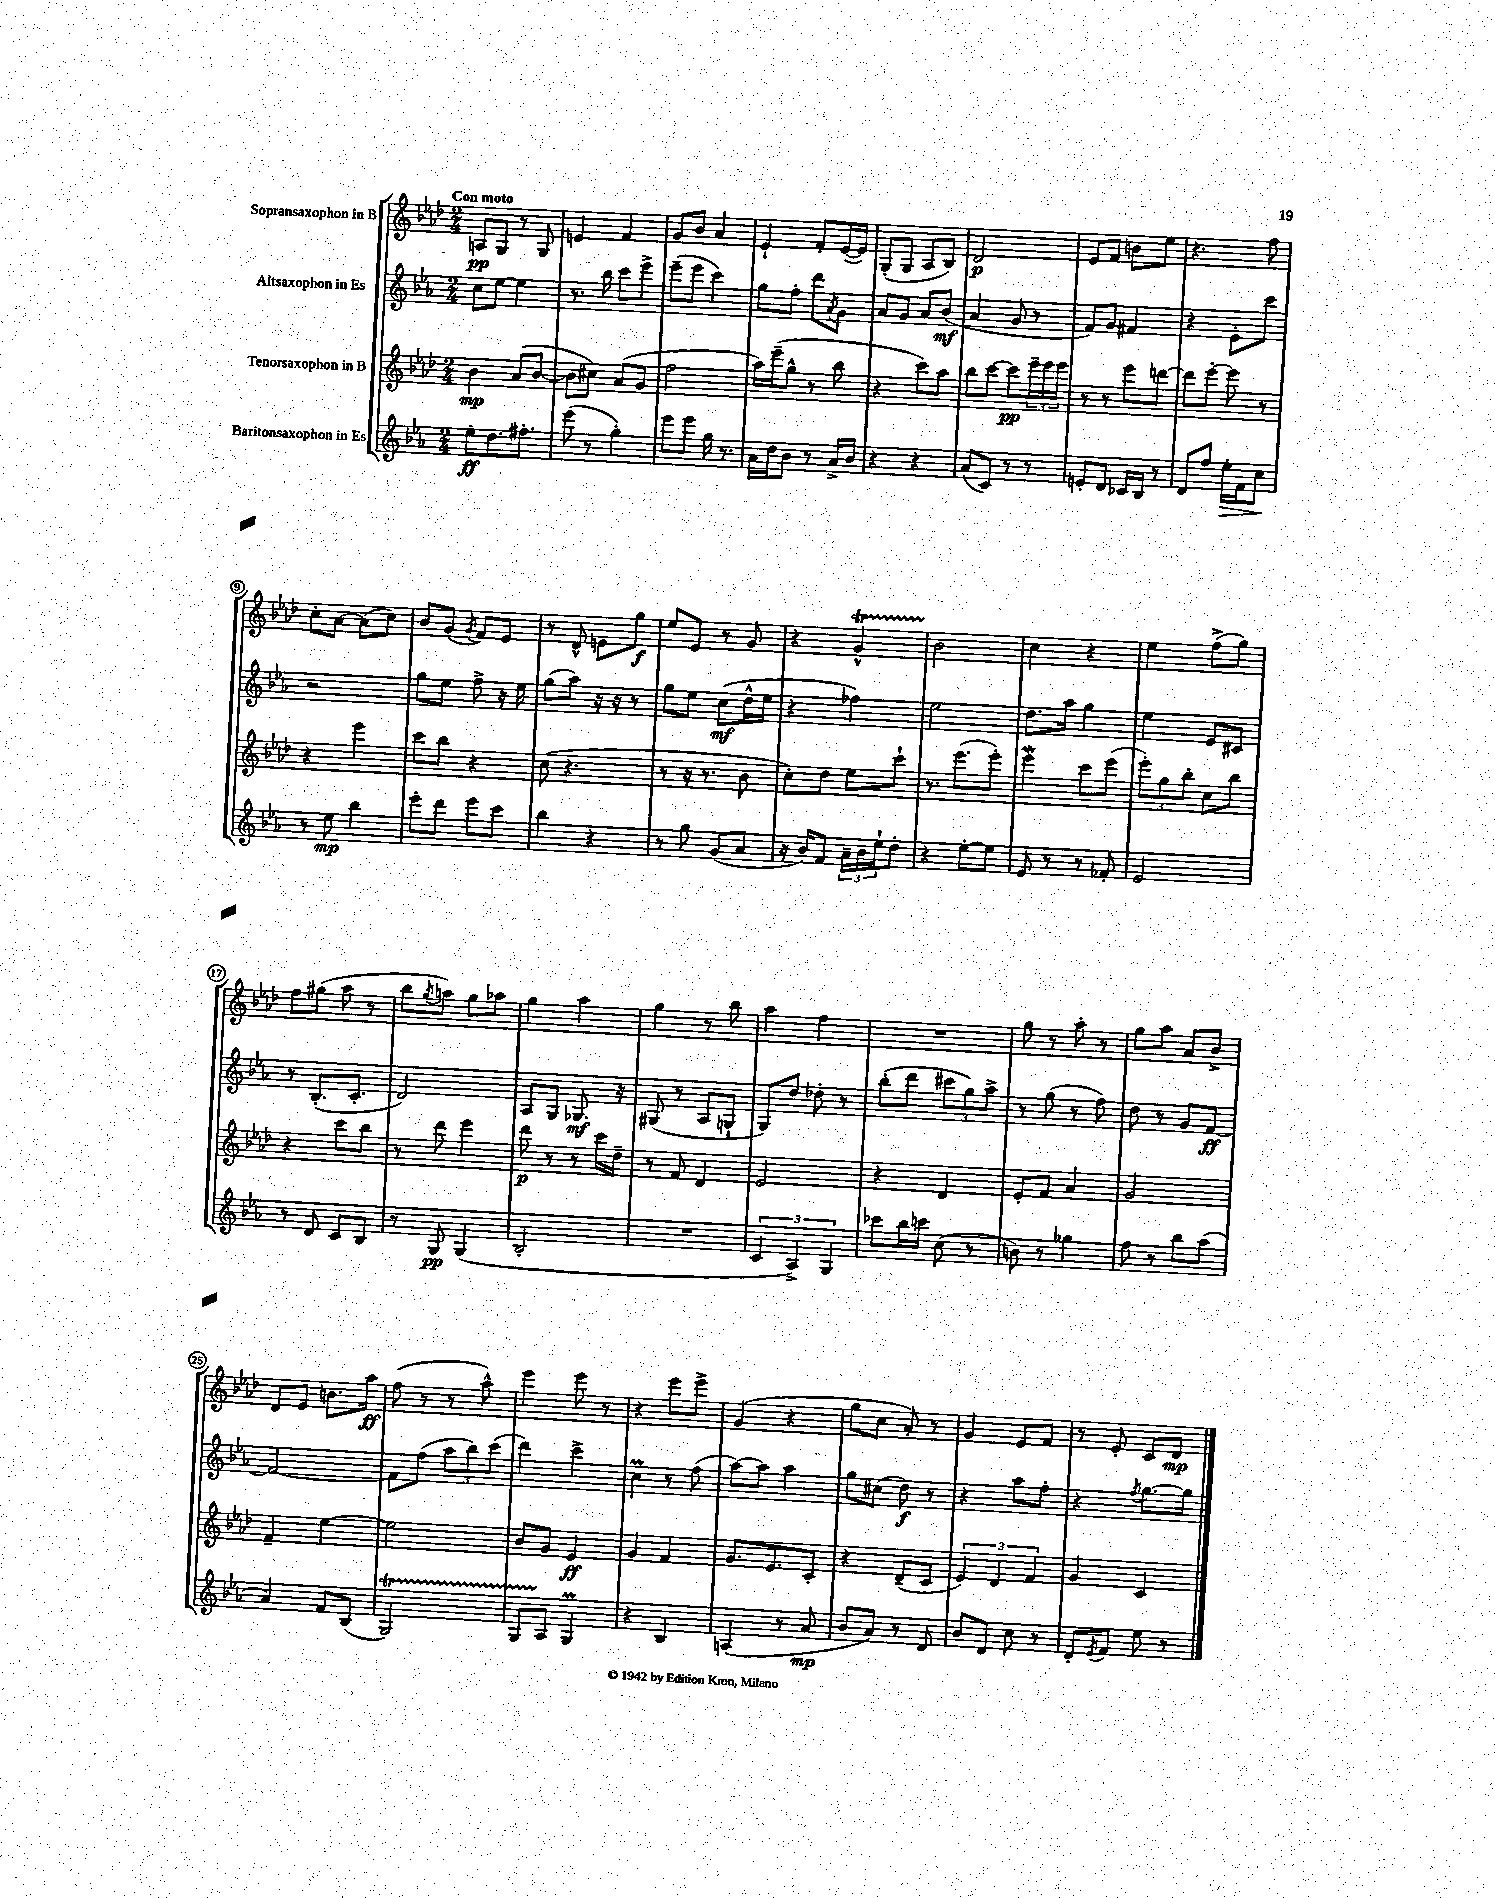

**kern	**kern	**kern	**kern
*staff4	*staff3	*staff2	*staff1
*clefG2	*clefG2	*clefG2	*clefG2
*k[b-e-a-]	*k[b-e-a-d-]	*k[b-e-a-]	*k[b-e-a-d-]
*M2/4	*M2/4	*M2/4	*M2/4
8ee-'	4b-	8cc	8A
8.dd	.	[8ee-	8G
.	(8a-	4ee-]	8r
8.ff#'	.	.	.
.	[8b-	.	8G
=	=	=	=
(8eee-	8b-]	8.r	4e
8r	8cc#)	.	.
.	.	16bb-	.
4gg')	(8a-	8ccc	4f
.	8g	8eee-^	.
=	=	=	=
8eee-	2ff	(8eee-~	8g
8eee-	.	8eee-	8b-
16gg	.	4ccc)	4a-
8.r	.	.	.
=	=	=	=
16a-	16aa-)	8gg	4e-`
16dd	(16eee-~	.	.
8b-	8gg^^	8ff'	.
8r	8r	8ddd	8f'
.	.	8qa-	.
16a-^	8bb-	8g	([16e-
16b-	.	.	16e-])
=	=	=	=
4r	4r	8a-	(8G'
.	.	8g	8G
4r	8ccc)	8a-	8A-
.	8aa-	(8b-	8B-)
=	=	=	=
(8a-	8bb-	4a-	2d-
8c)	[8ccc	.	.
8r	8ccc]	8g	.
8r	24eee-~	8r	.
.	24eee-	.	.
.	24eee-	.	.
=	=	=	=
8e'	8r	8f)	8e-
8d	8r	8g	8f
16c-	8eee-	4f#	8b
16B-	.	.	.
8r	[8ddd	.	8ee-
=	=	=	=
8d	8ddd]	4r	4.r
8ff	[8eee-'	.	.
16ee-'	8eee-]	8e-'	.
16f	.	.	.
8cc	8r	8ccc	8ff
=	=	=	=
8r	4r	2r	8cc'
8ee-	.	.	[8a-
4bb-	4eee-	.	(8a-]
.	.	.	8cc)
=	=	=	=
8eee-'	8ccc	8gg	8b-
8ddd	8bb-	8ee-	(8g
.	.	.	8qg
8eee-	4r	8ff^	8f)
8ccc	.	16r	8e-
.	.	16ee-	.
=	=	=	=
4bb-	(8cc	(8gg	8r
.	4.r	8aa-)	8d-^^
4r	.	16r	8e
.	.	16r	.
.	.	8r	8gg
=	=	=	=
8r	8r	8gg	8ee-
8gg	16r	8ee-	8e-
.	8.r	.	.
(8g	.	(8cc	8r
8a-	8b-	16dd^^	8g
.	.	16ee-	.
=	=	=	=
16r	8cc')	4r	4r
16b-)	.	.	.
8f	8dd-	.	.
24a-~	8ee-	4ff-)	4g^^
24b-	.	.	.
24ee-`	.	.	.
8dd'	8ccc`	.	.
=	=	=	=
4r	8.r	2ee-	2b-
.	(8.eee-	.	.
[8ee-'	.	.	.
8ee-]	8eee-')	.	.
=	=	=	=
8e-	4eee-	8.dd	4cc
8r	.	.	.
.	.	16aa-	.
8r	8ccc	4gg	4r
8f-'	(8eee-	.	.
=	=	=	=
2e-	12eee-')	4ee-	4ee-
.	12gg	.	.
.	12bb-'	.	.
.	8cc	8e-	(8ff^
.	8bb-	8c#	8gg)
=	=	=	=
8r	4r	8r	8ff
8d	.	(8.B-'	(8gg#
8c	8ccc	.	8aa-
.	.	8.c'	.
8B-	8bb-	.	8r
=	=	=	=
8r	8r	2d)	8bb-
.	.	.	8qgg
8G	8ddd-	.	8aa)
(4G	4eee-	.	8gg
.	.	.	8aa-
=	=	=	=
2B-'	8ddd-	8A-	4gg
.	8r	8G	.
.	8r	8.G-	4aa-
.	16ccc	.	.
.	16dd-~	16r	.
=	=	=	=
2r	8r	(8G#	4gg
.	8f	8r	.
.	4d-	8A-	8r
.	.	8G`	8bb-
=	=	=	=
6c	2e-	8G)	4aa-
.	.	8dd	.
6A-^)	.	.	.
.	.	8dd-'	4ff
6G	.	.	.
.	.	8r	.
=	=	=	=
8ccc-	4r	(8bb-'	2r
16bb-	.	8ddd	.
16ccc	.	.	.
(8cc	4d-	12ccc#	.
.	.	12gg)	.
8r	.	.	.
.	.	12aa-^	.
=	=	=	=
8b)	8e-'	8r	8gg
8r	8f	(8gg	8r
4gg-	4a-	8r	8aa-'
.	.	8ff)	8r
=	=	=	=
8ff	2g	8dd	8gg
8r	.	8r	8aa-
8bb-	.	8g	8a-
(8aa-	.	[8f	8b-^
=	=	=	=
4a-)	4f~	2f_	8d-
.	.	.	8e-
8f	[4ee-	.	8.b
(8B-	.	.	.
.	.	.	16aa-
=	=	=	=
2G)	2ee-]	8f]	(8ff
.	.	(8ff	8r
.	.	12aa-	8r
.	.	12bb-)	.
.	.	.	8aa-^^)
.	.	(12ccc	.
=	=	=	=
8G	8b-	4ddd)	4eee-
8A-	8g	.	.
4G	4e-	4ccc^	8eee-
.	.	.	8r
=	=	=	=
4r	4g	4cc	4r
4B-	4f	8r	8eee-
.	.	(8ff	8eee-^
=	=	=	=
(4A	8.g	[8aa-)	(4g
.	.	8aa-]	.
.	8.e-	.	.
8r	.	4aa-	4r
8a-	8c'	.	.
=	=	=	=
8b-	4r	8gg	8gg
8a-)	.	(8cc#	8cc
8r	(8d-~	8dd)	8a-')
8d	8c	8r	8r
=	=	=	=
8b-	6e-)	4r	4g
8d	.	.	.
.	6d-	.	.
8cc	.	8aa-	8e-
.	6f	.	.
8r	.	8ff'	8f
=	=	=	=
8d'	4g	4r	8r
8qe-	.	.	.
8f	.	.	8e-'
.	.	8qff	.
8ee-	4c	[8.gg	8c
8r	.	.	8d-
.	.	16gg]	.
==	==	==	==
*-	*-	*-	*-
